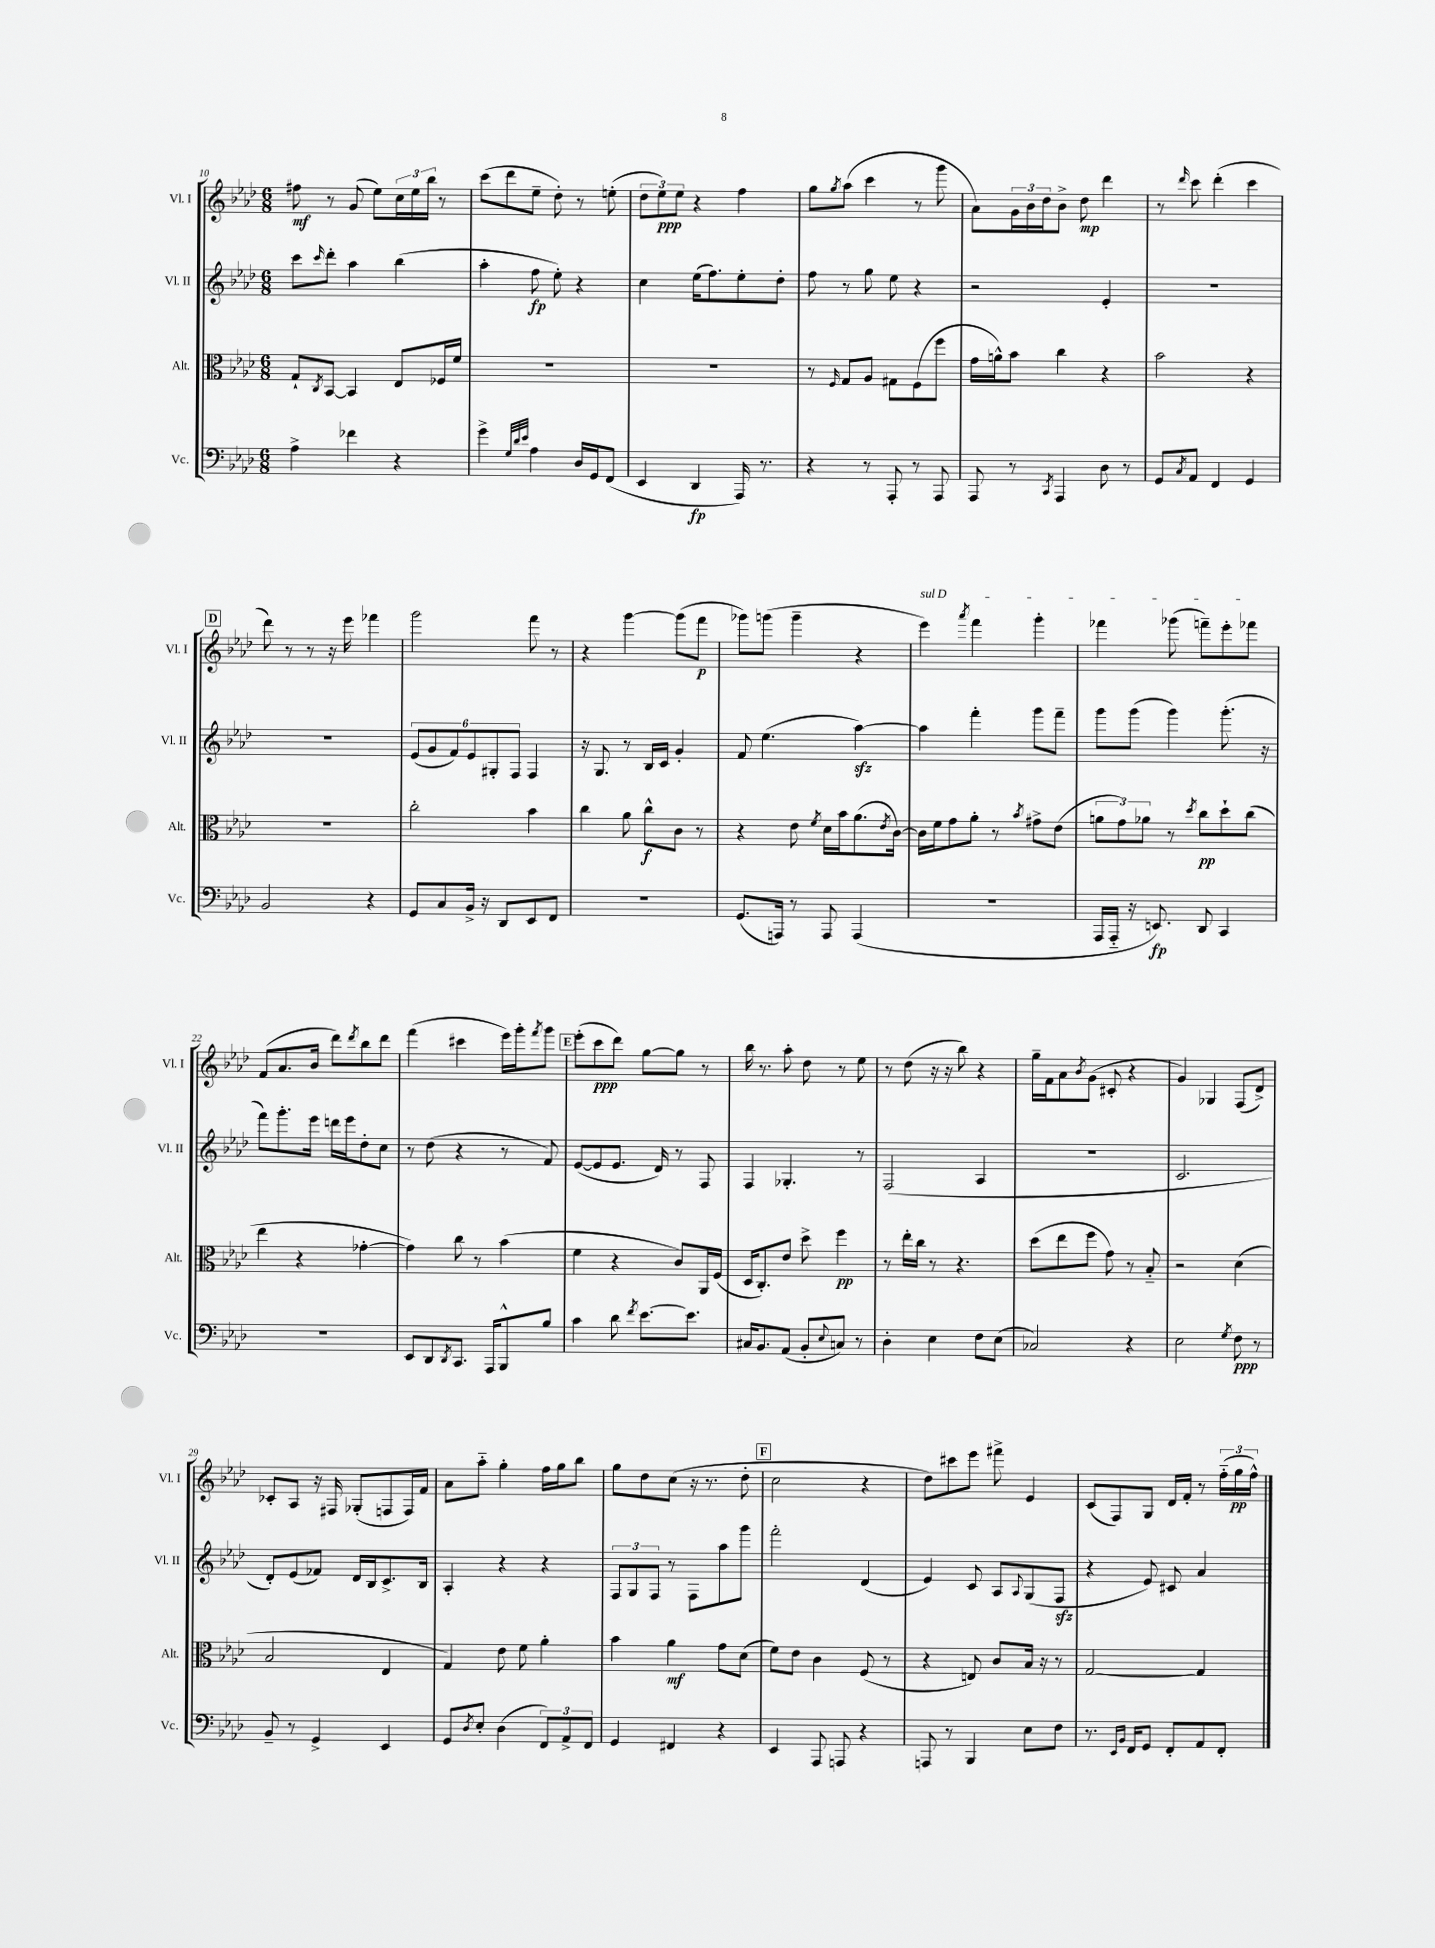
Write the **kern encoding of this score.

**kern	**kern	**kern	**kern
*staff4	*staff3	*staff2	*staff1
*clefF4	*clefC3	*clefG2	*clefG2
*k[b-e-a-d-]	*k[b-e-a-d-]	*k[b-e-a-d-]	*k[b-e-a-d-]
*M6/8	*M6/8	*M6/8	*M6/8
4A-^\	8G`/L	8ccc\L	8ff#\
.	8qC/	16qqccc/	.
.	[8BB-/J	8ddd-'\J	8r
4f-\	4BB-/]	4aa-\	(8g/
.	.	.	8ee-\L)
4r	8E-/L	(4bb-\	24cc\L
.	.	.	24ee-\
.	.	.	24bb-\JJ
.	16F-/L	.	8r
.	16f/JJ	.	.
=	=	=	=
4g^\	2.r	4aa-'\	(8ccc\L
.	.	.	8ddd-\
32qqG/LLL	.	.	.
32qqd-/	.	.	.
32qqe-/JJJ	.	.	.
4A-\	.	8ff\	8ee-~\J
.	.	8ee-'\)	8dd-'\)
16D-/LL	.	4r	8r
16GG/J	.	.	.
(8FF/J	.	.	(8ee'\
=	=	=	=
4EE-/	2.r	4cc\	12dd-\L
.	.	.	12ee-\)
.	.	.	12ee-\J
4DD-/	.	(16ee-\LK	4r
.	.	8.ff\)	.
16AAA-/)	.	8ee-'\	4ff\
8.r	.	.	.
.	.	8dd-'\J	.
=	=	=	=
4r	8r	8ff\	8gg\L
.	16qqF/	.	8qgg/
.	8G/L	8r	(8aa-\J
8r	8A-/J	8gg\	4ccc\
8AAA-'/	8G#\L	8ee-\	.
8r	(8F\	4r	8r
8AAA-/	8ff\J	.	8ggg\
=	=	=	=
8AAA-/	16g\LL	2r	8a-\L)
.	16a^^\J)	.	.
8r	8b-\J	.	24g\L
.	.	.	24b-\
.	.	.	24dd-\J
8qCC/	.	.	.
4AAA-/	4cc\	.	8b-^\J
.	.	.	8dd-\
8D-\	4r	4e-'/	4ddd-\
8r	.	.	.
=	=	=	=
8GG/L	2b-\	2.r	8r
8qC/	.	.	16qqddd-/
8AA-/J	.	.	8ccc\
4FF/	.	.	(4ddd-'\
4GG/	4r	.	4ccc\
=	=	=	=
2BB-/	2.r	2.r	8ddd-\)
.	.	.	8r
.	.	.	8r
.	.	.	16r
.	.	.	16eee-\
4r	.	.	4fff-\
=	=	=	=
8GG/L	2cc'\	(12e-/L	2ggg\
.	.	12g/	.
8C/	.	.	.
.	.	12f/)	.
16BB-^/Jk	.	12e-/	.
16r	.	.	.
.	.	12G#'/	.
8DD-/L	.	.	.
.	.	12F/J	.
8EE-/	4b-\	4F/	8fff\
8FF/J	.	.	8r
=	=	=	=
2.r	4cc\	16r	4r
.	.	8.G/	.
.	8a-\	8r	[4ggg\
.	8cc^^\L	16B-/LL	.
.	.	16c/JJ	.
.	8c\J	4g'/	(8ggg\]L
.	8r	.	8fff\J
=	=	=	=
(8.GG/L	4r	8f/	8ggg-\L)
.	.	(4.ee-\	(8ggg\J
16AAA/Jk)	.	.	.
8r	8e-\	.	4ggg~\
.	8qf/	.	.
8AAA/	16d-\LL	.	.
.	16b-\J	.	.
(4AAA/	(8.a-\	[4aa-\)	4r
.	8qe-/	.	.
.	[16c\Jk)	.	.
=	=	=	=
2.r	16c\]LL	4aa-\]	4eee-\)
.	16f\J	.	.
.	8g\	.	.
.	.	.	8qaaa-/
.	8a-'\J	4fff'\	4fff\
.	8r	.	.
.	8qb-/	.	.
.	8g#^\L	8ggg\L	4ggg'\
.	(8e-\J	8fff~\J	.
=	=	=	=
16AAA-/LL	12a\L	8ggg\L	4fff-\
16AAA-'~/JJ	.	.	.
.	12g\)	.	.
16r	.	(8ggg\J	.
.	12a-\J	.	.
8.EE/)	.	.	.
.	8r	4ggg\)	(8ggg-\
.	8qdd-/	.	.
8DD-/	8cc\L	.	8fff~\L)
4CC/	8dd-`\	(8.ggg'\	8eee-'\
.	(8cc\J	.	8fff-\J
.	.	16r	.
=	=	=	=
2.r	4ee-\	8fff\L)	(8f/L
.	.	8.ggg'\	8.a-/
.	4r	.	.
.	.	16eee-\Jk	16b-/Jk
.	.	16ddd\LL	8ddd-\L)
.	.	16eee-\J	.
.	.	.	8qddd-/
.	[4g-'\	8dd-'\	8bb-\
.	.	8cc\J	8ddd-\J
=	=	=	=
8EE-/L	4g-\])	8r	(4fff\
8DD-/	.	(8dd-\	.
8qDD-/	.	.	.
8.CC/J	8cc\	4r	4ccc#\
.	8r	.	.
16AAA-/LK	.	.	.
8BBB-^^/	(4b-\	8r	16eee-\LL)
.	.	.	16ggg'\J
.	.	.	8qfff/
8B-/J	.	8f/)	8ggg\J
=	=	=	=
4c\	4f\	([8e-/L	(8eee-'\L
.	.	8e-/]	8ccc\
8d-\	4r	8.e-/J	8ddd-\J)
8qf/	.	.	.
[8.e-\L	.	.	[8gg\L
.	.	16d-/)	.
.	8c/L)	8r	8gg\]J
8.e-\]J	.	.	.
.	16AA-/L	8F/	8r
.	(16F/JJ	.	.
=	=	=	=
16C#/LK	16D-/LK	4F/	16bb-\
8.BB-/	8.C'/)	.	8.r
(8AA-/J	8e-/J	4.G-'/	8aa-'\
8BB-'/L	8dd-^\	.	8dd-\
8qqE-/	.	.	.
8C/J)	4ff\	.	8r
8r	.	8r	8ee-\
=	=	=	=
4D-'\	8r	(2F/	8r
.	16ee-'\LL	.	(8dd-\
.	16cc\JJ	.	.
4E-\	8r	.	16r
.	.	.	16r
.	4.r	.	8bb-\)
8F\L	.	4A-/	4r
(8E-\J	.	.	.
=	=	=	=
2C-/)	(8dd-\L	2.r	16gg~\LL
.	.	.	16f\J
.	8ee-\	.	8a-\
.	.	.	8qb-/
.	8ff\J	.	(8g\J
.	8g\)	.	8c#'/
4r	8r	.	4r
.	8B-'~/	.	.
=	=	=	=
2E-\	2r	2.c/	4g/)
.	.	.	4G-/
8qG/	.	.	.
8F\	(4d-\	.	(8F/L
8r	.	.	8d-^/J)
=	=	=	=
8BB-~/	2B-/	8d-'/L)	8c-'/L
8r	.	(8e-/	8A-/J
4GG^/	.	8f-/J)	16r
.	.	.	16F#/
.	.	16d-/LL	(8G-'/L
.	.	16B-/J	.
4EE-/	4E-/	8.c^/	8F/
.	.	.	16F/L)
.	.	16B-/Jk	16f/JJ
=	=	=	=
8GG/L	4G/)	4A-'/	8a-\L
8qD-/	.	.	.
8E-'/J	.	.	8aa-'~\J
(4D-\	8e-\	4r	4gg'\
.	8f\	.	.
12FF/L)	4a-'\	4r	16ff\LL
.	.	.	16gg\J
12AA-^/	.	.	.
.	.	.	8bb-\J
12FF/J	.	.	.
=	=	=	=
4GG/	4b-\	12F/L	8gg\L
.	.	12G/	.
.	.	.	8dd-\
.	.	12F/J	.
4FF#/	4a-\	8r	(8cc\J
.	.	8F\L	16r
.	.	.	8.r
4r	8g\L	8aa-\	.
.	(8d-\J	8ggg\J	8dd-'\
=	=	=	=
4EE-/	8f\L)	2fff'\	2cc\
.	8e-\J	.	.
8AAA-/	4c\	.	.
8AAA/	.	.	.
4r	(8F/	(4d-/	4r
.	8r	.	.
=	=	=	=
8AAA/	4r	4e-/)	8dd-\L)
8r	.	.	8ccc#\
4BBB-/	8E/)	8c/	8eee-\J
.	8c/L	8A-/L	8fff#^\
.	.	8qqA-/	.
8E-\L	16B-/Jk	(8G/	4e-/
.	16r	.	.
8F\J	8r	8F/J	.
=	=	=	=
8.r	[2G/	4r	(8c/L
.	.	.	8F/)
16qqEE-/LL	.	.	.
16qqBB-/JJ	.	.	.
16FF/LK	.	.	.
8GG/J	.	8e-/)	8G/J
8FF'/L	.	8c#/	16d-/LL
.	.	.	16f'/JJ
8AA-/	4G/]	4a-/	8r
8FF'/J	.	.	(24ff'~\LL
.	.	.	24gg\
.	.	.	24ff^^\JJ)
==	==	==	==
*-	*-	*-	*-
